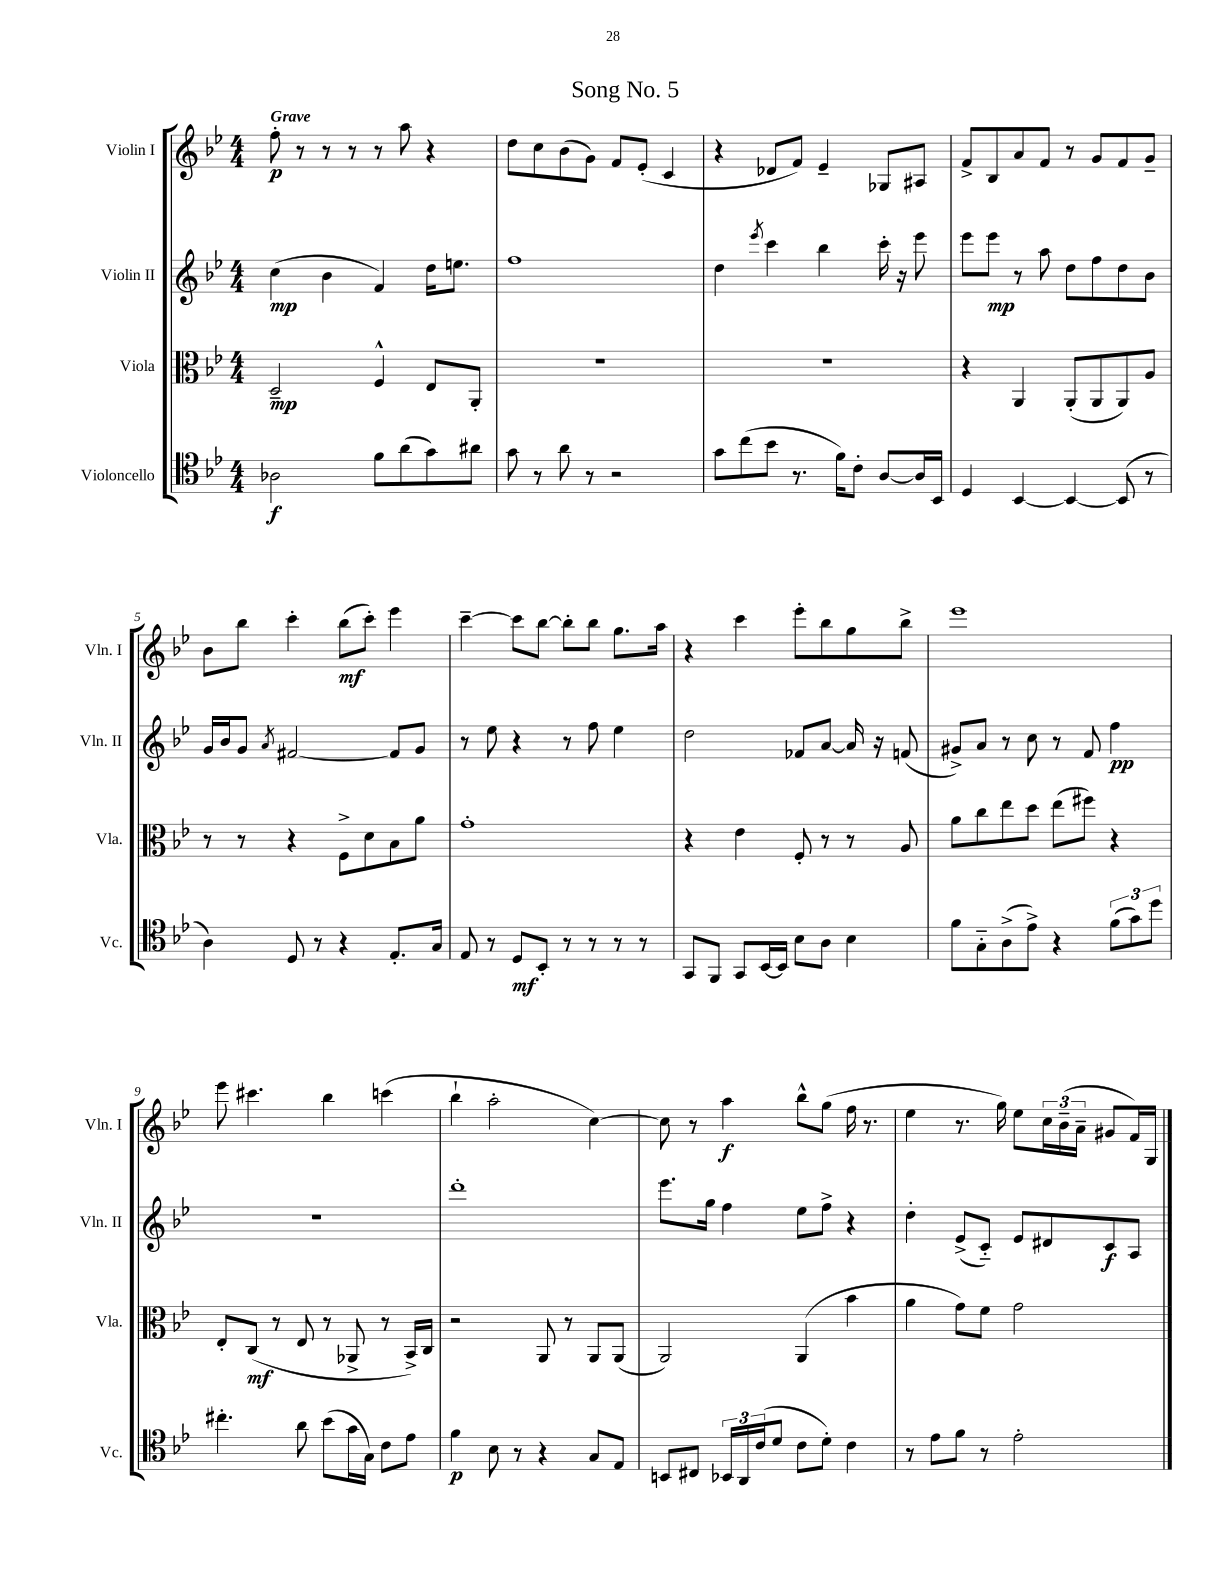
\header { title = "Song No. 5" }
<<
\new StaffGroup <<
\new Staff = "s0" \with { instrumentName = "Violin I" shortInstrumentName = "Vln. I" } {
    \clef treble \key bes \major \numericTimeSignature \time 4/4 \tempo "Grave"
    f''8-.\p r8 r8 r8 r8 a''8 r4 |
    d''8 c''8 bes'8( g'8) f'8 ees'8-.( c'4 |
    r4 des'8 f'8) ees'4-- ges8 ais8 |
    f'8-> bes8 a'8 f'8 r8 g'8 f'8 g'8-- |
    bes'8 bes''8 c'''4-. bes''8\mf( c'''8-.) ees'''4 |
    c'''4~-- c'''8 bes''8~ bes''8-. bes''8 g''8. a''16 |
    r4 c'''4 ees'''8-. bes''8 g''8 bes''8-> |
    ees'''1 |
    ees'''8 cis'''4. bes''4 c'''4( |
    bes''4-! a''2-. c''4~) |
    c''8 r8 a''4\f bes''8-^ g''8( f''16 r8. |
    ees''4 r8. g''16) ees''8 \tuplet 3/2 { c''16 bes'16--( a'16-- } gis'8 f'16) g16 \bar "|." |
}
\new Staff = "s1" \with { instrumentName = "Violin II" shortInstrumentName = "Vln. II" } {
    \clef treble \key bes \major \numericTimeSignature \time 4/4
    c''4\mp( bes'4 f'4) d''16 e''8. |
    f''1 |
    d''4 \acciaccatura { ees'''8 } c'''4 bes''4 c'''16-. r16 ees'''8 |
    ees'''8 ees'''8\mp r8 a''8 d''8 f''8 d''8 bes'8 |
    g'16 bes'16 g'8 \acciaccatura { a'8 } fis'2~ fis'8 g'8 |
    r8 ees''8 r4 r8 f''8 ees''4 |
    d''2 fes'8 a'8~ a'16 r16 f'8( |
    gis'8->) a'8 r8 c''8 r8 f'8 f''4\pp |
    r1 |
    d'''1-. |
    ees'''8. g''16 f''4 ees''8 f''8-> r4 |
    d''4-. ees'8->( c'8-_) ees'8 dis'8 c'8\f a8 \bar "|." |
}
\new Staff = "s2" \with { instrumentName = "Viola" shortInstrumentName = "Vla." } {
    \clef alto \key bes \major \numericTimeSignature \time 4/4
    d2--\mp f4-^ ees8 a,8-. |
    R1 |
    R1 |
    r4 a,4 a,8-.( a,8 a,8) a8 |
    r8 r8 r4 f8-> d'8 bes8 a'8 |
    g'1-. |
    r4 ees'4 f8-. r8 r8 a8 |
    a'8 c''8 ees''8 d''8 ees''8( fis''8) r4 |
    ees8-. c8\mf( r8 ees8 r8 aes,8-> r8 bes,16->) c16 |
    r2 a,8 r8 a,8 a,8( |
    a,2) a,4( bes'4 |
    a'4 g'8) f'8 g'2 \bar "|." |
}
\new Staff = "s3" \with { instrumentName = "Violoncello" shortInstrumentName = "Vc." } {
    \clef tenor \key bes \major \numericTimeSignature \time 4/4
    aes2\f f'8 a'8( g'8) ais'8 |
    g'8 r8 a'8 r8 r2 |
    g'8 c''8( bes'8 r8. f'16) c'8-. a8~ a16 bes,16 |
    d4 bes,4~ bes,4~ bes,8( r8 |
    a4) d8 r8 r4 ees8.-. g16 |
    ees8 r8 d8\mf bes,8-. r8 r8 r8 r8 |
    g,8 f,8 g,8 bes,16~ bes,16 bes8 a8 bes4 |
    f'8 g8-_ a8->( ees'8->) r4 \tuplet 3/2 { f'8( g'8) d''8 } |
    cis''4.-. a'8 bes'8( g'16 g16) c'8 ees'8 |
    f'4\p bes8 r8 r4 g8 ees8 |
    b,8 cis8 \tuplet 3/2 { bes,16 a,16 c'16( } d'8 c'8 d'8-.) c'4 |
    r8 ees'8 f'8 r8 ees'2-. \bar "|." |
}
>>
>>
